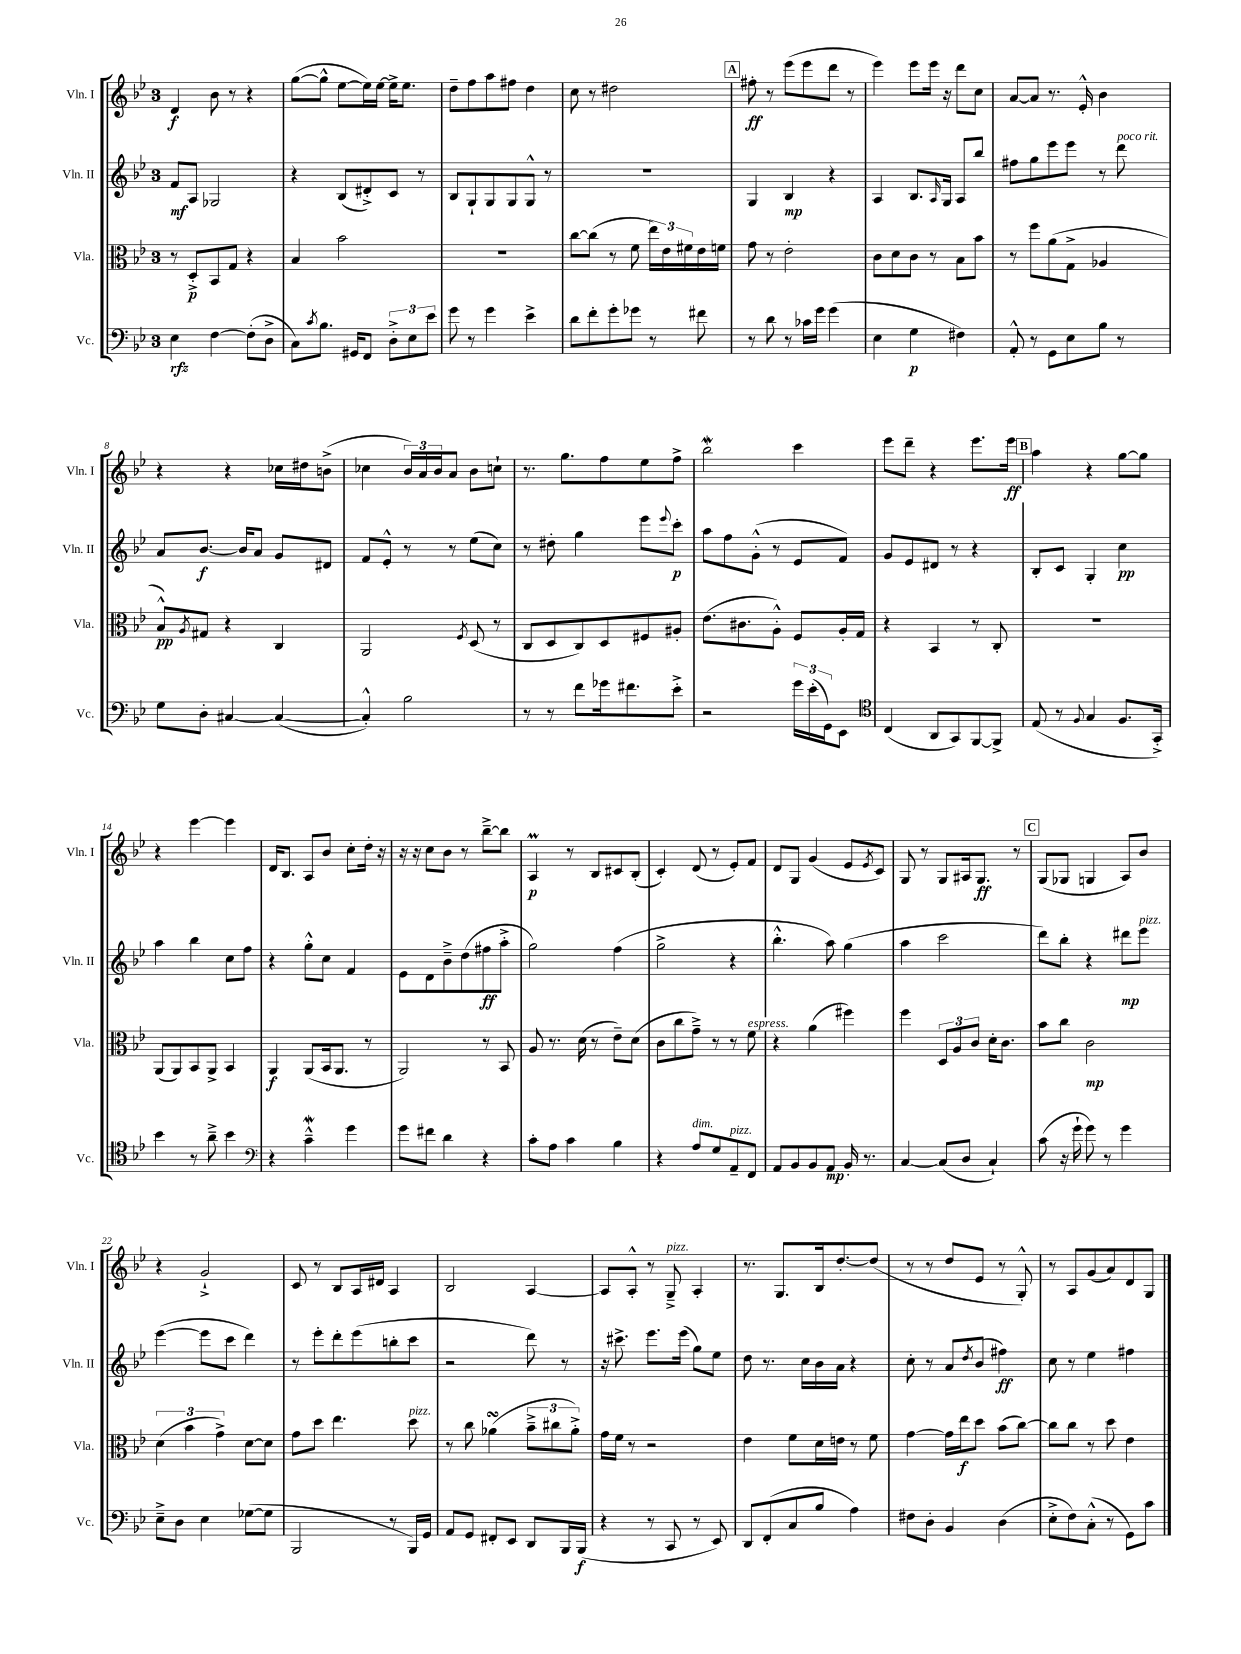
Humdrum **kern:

**kern	**dynam	**kern	**dynam	**kern	**dynam	**kern	**dynam
*part4	*part4	*part3	*part3	*part2	*part2	*part1	*part1
*staff4	*staff4	*staff3	*staff3	*staff2	*staff2	*staff1	*staff1
*I"Vc.	*	*I"Vla.	*	*I"Vln. II	*	*I"Vln. I	*
*I'Vc.	*	*I'Vla.	*	*I'Vln. II	*	*I'Vln. I	*
*clefF4	*	*clefC3	*	*clefG2	*	*clefG2	*
*k[b-e-]	*	*k[b-e-]	*	*k[b-e-]	*	*k[b-e-]	*
*M3/4	*	*M3/4	*	*M3/4	*	*M3/4	*
=1	=1	=1	=1	=1	=1	=1	=1
4E-\	rfz	8r	.	8f/L	mf	4d/	f
.	.	8D'^/L	p	8A/J	.	.	.
[4F\	.	8BB-/	.	2G-X/	.	8b-\	.
.	.	8G/J	.	.	.	8r	.
(8F'\L]	.	4r	.	.	.	4r	.
8D^\J	.	.	.	.	.	.	.
=2	=2	=2	=2	=2	=2	=2	=2
8C\L)	.	4B-/	.	4r	.	([8gg\L	.
8qc/	.	.	.	.	.	.	.
8.B-\J	.	.	.	.	.	8gg^^\J]	.
.	.	2b-\	.	(8B-/L	.	[8ee-\L	.
16GG#X/KL	.	.	.	.	.	.	.
8FF/J	.	.	.	8d#X'^/)	.	16ee-\L])	.
.	.	.	.	.	.	[16ee-\JJ	.
12D'^\L	.	.	.	8c/J	.	16ee-^\KL]	.
.	.	.	.	.	.	8.ee-\J	.
12E-\	.	.	.	.	.	.	.
.	.	.	.	8r	.	.	.
12e-\J	.	.	.	.	.	.	.
=3	=3	=3	=3	=3	=3	=3	=3
8g\	.	2.r	.	8B-/L	.	8dd~\L	.
8r	.	.	.	8G`/	.	8ff\	.
4g\	.	.	.	8G/	.	8aa\	.
.	.	.	.	8G/	.	8ff#X\J	.
4e-^\	.	.	.	8G^^/J	.	4dd\	.
.	.	.	.	8r	.	.	.
=4	=4	=4	=4	=4	=4	=4	=4
8d\L	.	[8cc\L	.	2.r	.	8cc\	.
8f'\	.	(8cc\J]	.	.	.	8r	.
8g'\	.	8r	.	.	.	2dd#X\	.
8g-X\J	.	8f\	.	.	.	.	.
8r	.	24ee-\LL)	.	.	.	.	.
.	.	24e-\	.	.	.	.	.
.	.	24f#X\	.	.	.	.	.
8f#X\	.	16e-\	.	.	.	.	.
.	.	16fn\JJ	.	.	.	.	.
!!LO:REH:place=s1:t=A
=5	=5	=5	=5	=5	=5	=5	=5
8r	.	8g\	.	4G/	.	8ff#X'\	ff
8d\	.	8r	.	.	.	8r	.
8r	.	2e-'\	.	4B-/	mp	(8eee-\L	.
16c-X\LL	.	.	.	.	.	8eee-\	.
16g\JJ	.	.	.	.	.	.	.
(4g\	.	.	.	4r	.	8ddd\J	.
.	.	.	.	.	.	8r	.
=6	=6	=6	=6	=6	=6	=6	=6
4E-\	.	8c\L	.	4A/	.	4eee-\)	.
.	.	8d\	.	.	.	.	.
4G\	p	8c\J	.	8.B-/L	.	8eee-\L	.
.	.	8r	.	.	.	16eee-\Jk	.
.	.	.	.	16qqA/	.	.	.
.	.	.	.	16G/Jk	.	16r	.
4F#X\)	.	8B-\L	.	8A/L	.	8ddd\L	.
.	.	8b-\J	.	8bb-/J	.	8cc\J	.
=7	=7	=7	=7	=7	=7	=7	=7
8AA'^^/	.	8r	.	8ff#X\L	.	[8a/L	.
8r	.	8ff\L	.	8gg\	.	8a/J]	.
8GG\L	.	(8a\	.	8eee-\	.	8.r	.
8E-\	.	8G^\J	.	8eee-\J	.	.	.
.	.	.	.	.	.	16e-'^^/	.
8B-\J	.	4A-X/	.	8r	.	4b-\	.
!	!	!	!	!LO:TX:a:i:t=poco rit.	!	!	!
8r	.	.	.	8ddd\	.	.	.
!!LO:LB:g=z
=8	=8	=8	=8	=8	=8	=8	=8
8G\L	.	8B-^^/L)	pp	8a/L	.	4r	.
.	.	8qA/	.	.	.	.	.
8D'\J	.	8G#X/J	.	[8.b-/J	f	.	.
[4C#X/	.	4r	.	.	.	4r	.
.	.	.	.	16b-/KL]	.	.	.
.	.	.	.	8a/J	.	.	.
(4C#/_	.	4C/	.	8g/L	.	16cc-X\LL	.
.	.	.	.	.	.	16dd#X\J	.
.	.	.	.	8d#X/J	.	(8bn^\J	.
=9	=9	=9	=9	=9	=9	=9	=9
4C#'^^/])	.	2AA/	.	8f/L	.	4cc-X\	.
.	.	.	.	8e-'^^/J	.	.	.
2B-\	.	.	.	8r	.	24b-/LL)	.
.	.	.	.	.	.	24a/	.
.	.	.	.	.	.	24b-/J	.
.	.	.	.	8r	.	8a/J	.
.	.	8qF/	.	.	.	.	.
.	.	(8D/	.	(8ee-\L	.	8b-\L	.
.	.	8r	.	8cc\J)	.	8ccn`\J	.
=10	=10	=10	=10	=10	=10	=10	=10
8r	.	8C/L	.	8r	.	8.r	.
8r	.	8D/	.	8dd#X'\	.	.	.
.	.	.	.	.	.	8.gg\L	.
8f\L	.	8C/)	.	4gg\	.	.	.
16g-X\k	.	8D/	.	.	.	8ff\	.
8.f#X\	.	.	.	.	.	.	.
.	.	8F#X/	.	8eee-\L	.	8ee-\	.
.	.	.	.	8qqeee-/	.	.	.
8e-'^\J	.	8A#X'/J	.	8ccc'\J	p	8ff^\J	.
=11	=11	=11	=11	=11	=11	=11	=11
2r	.	(8.e-\L	.	8aa\L	.	2bb-w\	.
.	.	.	.	8ff\	.	.	.
.	.	8.c#X\	.	.	.	.	.
.	.	.	.	(8g'^^\J	.	.	.
.	.	8A'^^\J)	.	8r	.	.	.
24g\LL	.	8F/L	.	8e-/L	.	4ccc\	.
(24e-'\	.	.	.	.	.	.	.
24GG\J)	.	.	.	.	.	.	.
8EE-\J	.	16A'/L	.	8f/J)	.	.	.
.	.	16G/JJ	.	.	.	.	.
=12	=12	=12	=12	=12	=12	=12	=12
*clefC4	*	*	*	*	*	*	*
(4C/	.	4r	.	8g/L	.	8eee-\L	.
.	.	.	.	8e-/	.	8ddd~\J	.
8AA/L	.	4BB-/	.	8d#X/J	.	4r	.
8GG/)	.	.	.	8r	.	.	.
[8FF/	.	8r	.	4r	.	8.eee-\L	.
8FF^/J]	.	8C'/	.	.	.	.	.
.	.	.	.	.	.	16eee-\Jk	ff
!!LO:REH:place=s1:t=B
=13	=13	=13	=13	=13	=13	=13	=13
(8E-/	.	2.r	.	8B-'/L	.	4aa\	.
8r	.	.	.	8c/J	.	.	.
8qqF/	.	.	.	.	.	.	.
4G/	.	.	.	4G'/	.	4r	.
8.F/L	.	.	.	4cc\	pp	[8gg\L	.
.	.	.	.	.	.	8gg\J]	.
16GG'^/Jk)	.	.	.	.	.	.	.
!!LO:LB:g=z
=14	=14	=14	=14	=14	=14	=14	=14
4b-\	.	(8AA/L	.	4aa\	.	4r	.
.	.	8AA/)	.	.	.	.	.
8r	.	8BB-/	.	4bb-\	.	[4eee-\	.
8a~^\	.	8AA^/J	.	.	.	.	.
4b-\	.	4BB-/	.	8cc\L	.	4eee-\]	.
.	.	.	.	8ff\J	.	.	.
=15	=15	=15	=15	=15	=15	=15	=15
*clefF4	*	*	*	*	*	*	*
4r	.	4AA/	f	4r	.	16d/KL	.
.	.	.	.	.	.	8.B-/J	.
4cW~^^\	.	(8AA/L	.	8gg'^^\L	.	8A/L	.
.	.	16BB-/k	.	8cc\J	.	8b-/J	.
.	.	8.AA/J	.	.	.	.	.
4g\	.	.	.	4f/	.	8cc'\L	.
.	.	8r	.	.	.	16dd'\Jk	.
.	.	.	.	.	.	16r	.
=16	=16	=16	=16	=16	=16	=16	=16
8g\L	.	2AA/)	.	8e-\L	.	16r	.
.	.	.	.	.	.	16r	.
8f#X\J	.	.	.	8d\	.	8cc\L	.
4d\	.	.	.	8b-~^\	.	8b-\J	.
.	.	.	.	(8dd\	.	8r	.
4r	.	8r	.	8ff#X\	ff	[8bb-~^\L	.
.	.	8BB-/	.	8aa'^\J	.	8bb-\J]	.
=17	=17	=17	=17	=17	=17	=17	=17
8c'\L	.	8A/	.	2gg\)	.	4Am/	p
8A\J	.	8.r	.	.	.	.	.
4c\	.	.	.	.	.	8r	.
.	.	(16d\	.	.	.	.	.
.	.	8r	.	.	.	8B-/L	.
4B-\	.	8e-~\L)	.	(4ff\	.	8c#X/	.
.	.	(8d\J	.	.	.	(8B-'/J	.
=18	=18	=18	=18	=18	=18	=18	=18
4r	.	8c\L	.	2gg^\	.	4c'/)	.
.	.	8cc\	.	.	.	.	.
!LO:TX:a:i:t=dim.	!	!	!	!	!	!	!
8A/L	.	8g~^\J)	.	.	.	(8d/	.
8G/	.	8r	.	.	.	8r	.
!LO:TX:a:i:t=pizz.	!	!	!	!	!	!	!
8AA~/	.	8r	.	4r	.	8e-'/L)	.
!	!	!LO:TX:a:i:t=espress.	!	!	!	!	!
8FF/J	.	8f\	.	.	.	8f/J	.
=19	=19	=19	=19	=19	=19	=19	=19
8AA/L	.	4r	.	4.bb-'^^\	.	8d/L	.
8BB-/	.	.	.	.	.	8G/J	.
8BB-/	.	(4a\	.	.	.	(4g/	.
8AA/J	mp	.	.	8aa\)	.	.	.
16BB-'/	.	4ff#X\)	.	(4gg\	.	8e-/L	.
8.r	.	.	.	.	.	.	.
.	.	.	.	.	.	8qe-/	.
.	.	.	.	.	.	8c/J)	.
=20	=20	=20	=20	=20	=20	=20	=20
[4C/	.	4ff\	.	4aa\	.	8G/	.
.	.	.	.	.	.	8r	.
(8C/L]	.	12D/L	.	2ccc\	.	8G/L	.
.	.	12A/	.	.	.	.	.
8D/J	.	.	.	.	.	16A#X/k	.
.	.	12c/J	.	.	.	.	.
.	.	.	.	.	.	8.G/J	ff
4C`/)	.	16d'\KL	.	.	.	.	.
.	.	8.c\J	.	.	.	.	.
.	.	.	.	.	.	8r	.
!!LO:REH:place=s1:t=C
=21	=21	=21	=21	=21	=21	=21	=21
(8c\	.	8b-\L	.	8ddd\L)	.	(8G/L	.
16r	.	8cc\J	.	8bb-'\J	.	8G-X/J	.
16g`\	.	.	.	.	.	.	.
8g\)	.	2c\	mp	4r	.	4Gn/	.
8r	.	.	.	.	.	.	.
4g\	.	.	.	8ddd#X\L	mp	8A/L)	.
!	!	!	!	!LO:TX:a:i:t=pizz.	!	!	!
.	.	.	.	8eee-\J	.	8b-/J	.
!!LO:LB:g=z
=22	=22	=22	=22	=22	=22	=22	=22
8E-~^\L	.	(6d\	.	([4eee-\	.	4r	.
8D\J	.	.	.	.	.	.	.
.	.	6b-\	.	.	.	.	.
4E-\	.	.	.	8eee-\L]	.	2g`^/	.
.	.	6g^\)	.	.	.	.	.
.	.	.	.	8ccc\J	.	.	.
([8G-X\L	.	[8d\L	.	4ddd\)	.	.	.
8G-\J]	.	8d\J]	.	.	.	.	.
=23	=23	=23	=23	=23	=23	=23	=23
2BBB-/	.	8g\L	.	8r	.	8c/	.
.	.	8dd\J	.	8eee-'\L	.	8r	.
.	.	4.ee-\	.	8ddd'\	.	8B-/L	.
.	.	.	.	(8eee-\	.	16A/L	.
.	.	.	.	.	.	16d#X/JJ	.
8r	.	.	.	8bbn'\	.	4A/	.
!	!	!LO:TX:a:i:t=pizz.	!	!	!	!	!
16BBB-/LL)	.	8dd\	.	8ccc\J	.	.	.
16GG/JJ	.	.	.	.	.	.	.
=24	=24	=24	=24	=24	=24	=24	=24
8AA/L	.	8r	.	2r	.	2B-/	.
8GG/J	.	8cc\	.	.	.	.	.
8FF#X'/L	.	(4a-XsSSs\	.	.	.	.	.
8EE-/J	.	.	.	.	.	.	.
8DD/L	.	12b-~^\L	.	8ddd\)	.	[4A/	.
.	.	12cc#X\	.	.	.	.	.
16BBB-/L	.	.	.	8r	.	.	.
.	.	12a-'^\J)	.	.	.	.	.
(16BBB-/JJ	f	.	.	.	.	.	.
=25	=25	=25	=25	=25	=25	=25	=25
4r	.	16g\LL	.	16r	.	8A/L]	.
.	.	16f\JJ	.	8.ccc#X^\	.	.	.
.	.	8r	.	.	.	8A'^^/J	.
8r	.	2r	.	8.eee-\L	.	8r	.
!	!	!	!	!	!	!LO:TX:a:i:t=pizz.	!
8CC/	.	.	.	.	.	8G~^/	.
.	.	.	.	(16eee-\Jk	.	.	.
8r	.	.	.	8gg\L)	.	4A'/	.
8EE-/)	.	.	.	8ee-\J	.	.	.
=26	=26	=26	=26	=26	=26	=26	=26
8DD/L	.	4e-\	.	8dd\	.	8.r	.
(8FF'/	.	.	.	8.r	.	.	.
.	.	.	.	.	.	8.G/L	.
8C/	.	8f\L	.	.	.	.	.
.	.	.	.	16cc\LL	.	.	.
8B-/J	.	16d\L	.	16b-\	.	16B-/k	.
.	.	16en\JJ	.	16a\JJ	.	[8.dd'/	.
4A\)	.	8r	.	4r	.	.	.
.	.	8f\	.	.	.	(8dd/J]	.
=27	=27	=27	=27	=27	=27	=27	=27
8F#X\L	.	[4g\	.	8cc'\	.	8r	.
8D'\J	.	.	.	8r	.	8r	.
4BB-/	.	16g\LL]	.	8a/L	.	8dd/L	.
.	.	16ee-\J	f	.	.	.	.
.	.	.	.	8qdd/	.	.	.
.	.	8dd\J	.	(8b-/J	.	8e-/J	.
(4D\	.	(8b-\L	.	4ff#X\)	ff	8r	.
.	.	[8cc\J)	.	.	.	8G'^^/)	.
=28	=28	=28	=28	=28	=28	=28	=28
8E-'^\L	.	8cc\L]	.	8cc\	.	8r	.
8F\)	.	8cc\J	.	8r	.	8A/L	.
(8C'^^\J	.	8r	.	4ee-\	.	(8g/	.
8r	.	8dd\	.	.	.	8a/)	.
8GG\L)	.	4e-\	.	4ff#X\	.	8d/	.
8c\J	.	.	.	.	.	8G/J	.
==	==	==	==	==	==	==	==
*-	*-	*-	*-	*-	*-	*-	*-
